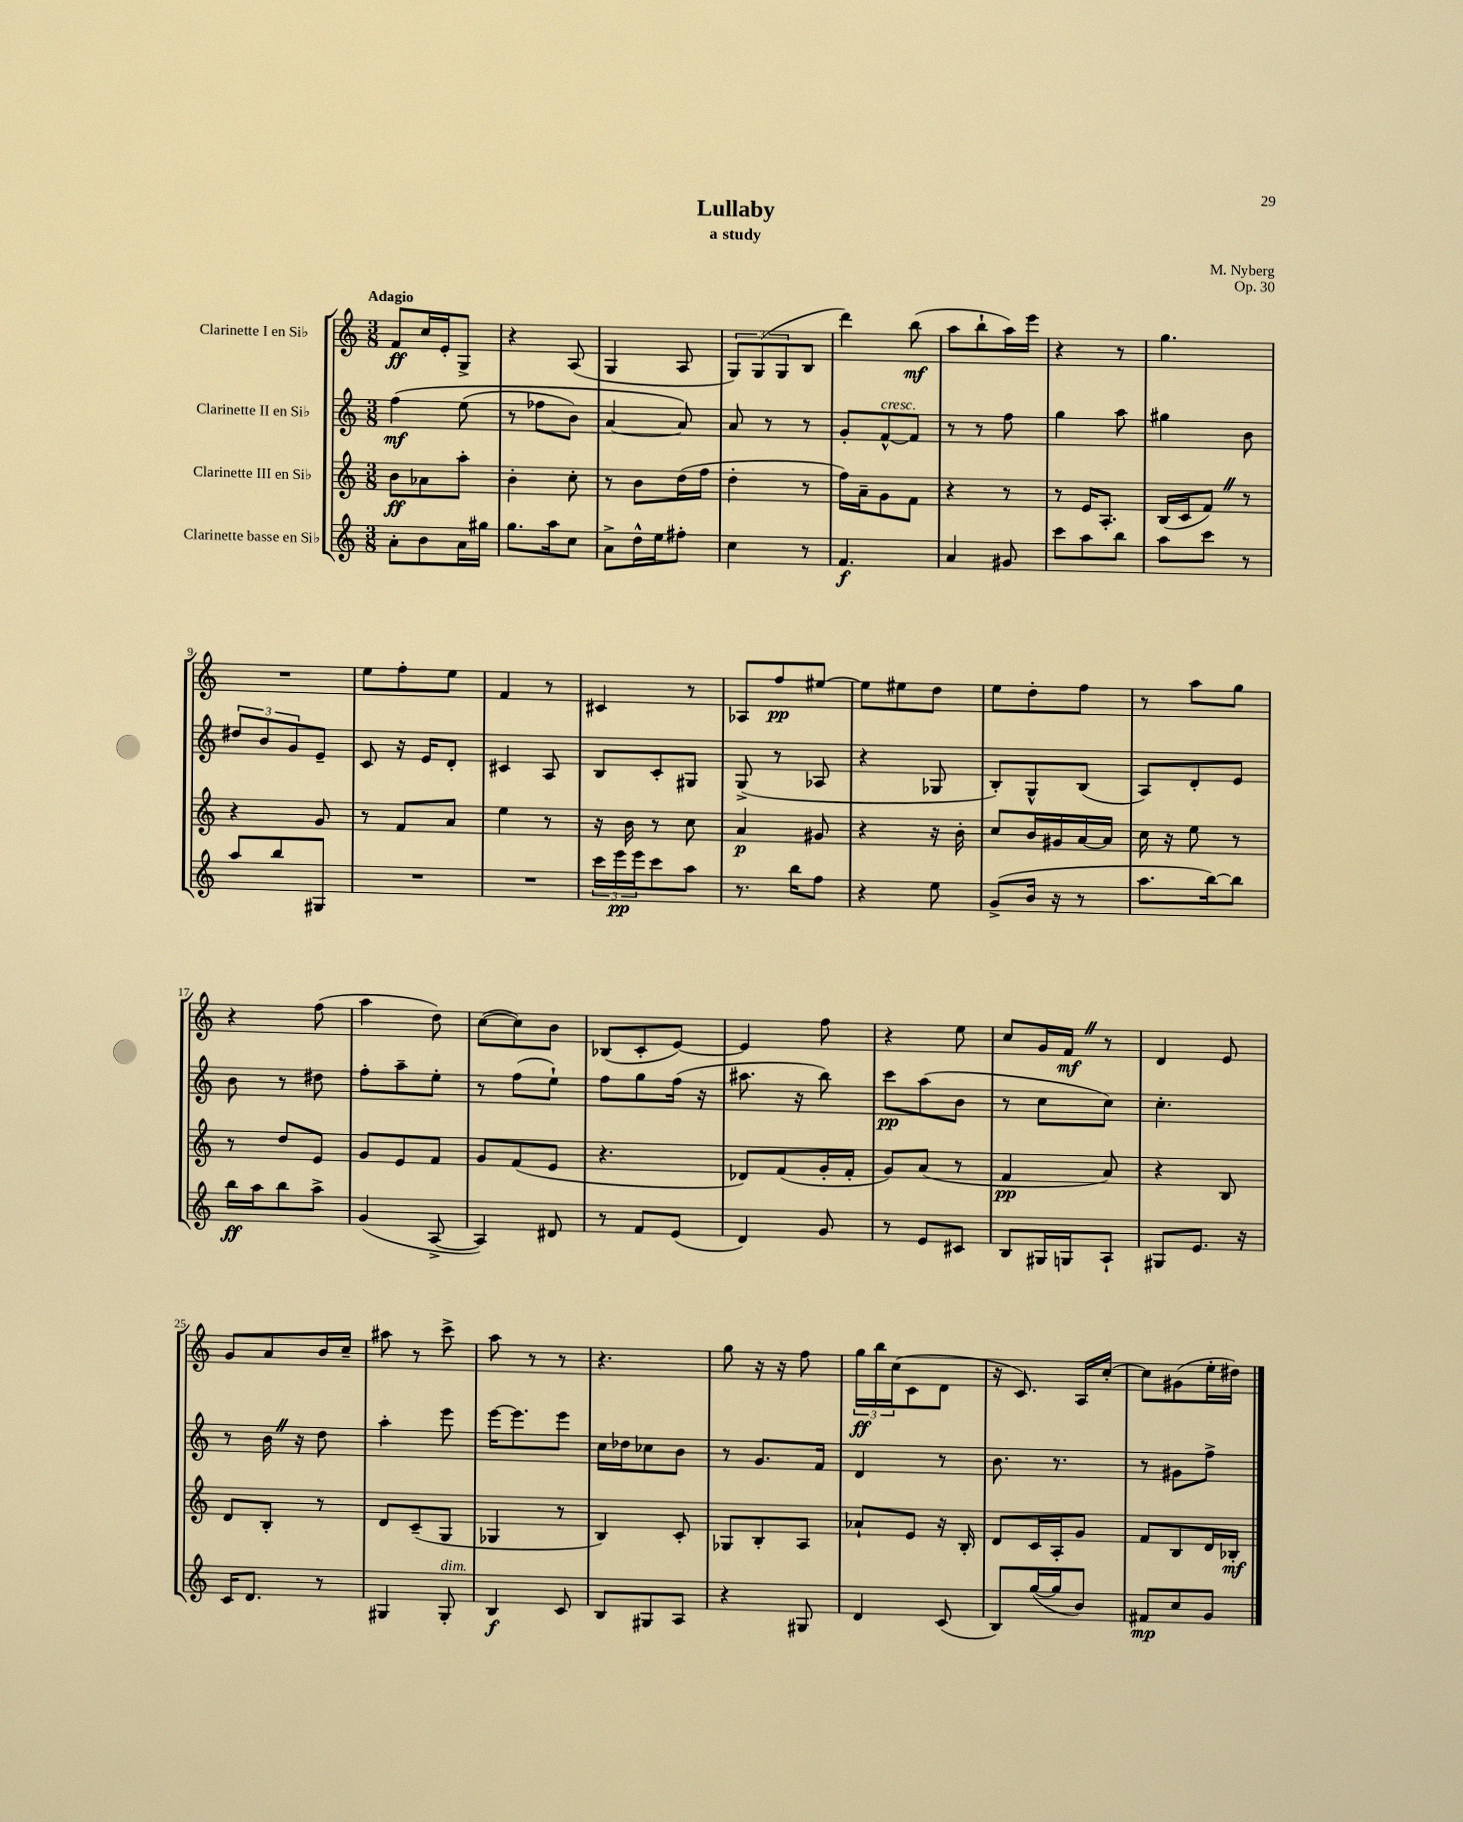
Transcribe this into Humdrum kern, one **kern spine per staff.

**kern	**kern	**kern	**kern
*staff4	*staff3	*staff2	*staff1
*clefG2	*clefG2	*clefG2	*clefG2
*k[]	*k[]	*k[]	*k[]
*M3/8	*M3/8	*M3/8	*M3/8
8a'\L	8b\L	&(4ff\	8f/L
8b\	8a-\	.	16cc/L
.	.	.	16e'/J
16a\L	8aa'\J	(8ee\	8G^/J
16gg#\JJ	.	.	.
=	=	=	=
8.gg\L	4b'\	8r	4r
.	.	8ff-\L	.
16aa\k	.	.	.
8cc\J	8cc'\	8b\J)	(8A/
=	=	=	=
8a^\L	8r	[4a/	4G/
16dd^^\L	8b\L	.	.
16ee\J	.	.	.
8ff#'\J	(16dd\L	8a/]&)	8A/
.	16ff\JJ	.	.
=	=	=	=
4cc\	4dd'\	8a/	12G/L)
.	.	.	(12G/
.	.	8r	.
.	.	.	12G/
8r	8r	8r	8B/J
=	=	=	=
4.f/	16ff\LL)	8g'/L	4ddd\)
.	16a~\J	.	.
.	8g\	[8f^^/	.
.	8f\J	8f/]J	(8bb\
=	=	=	=
4a/	4r	8r	8aa\L
.	.	8r	8bb`\
8g#/	8r	8ff\	16aa\L)
.	.	.	16eee\JJ
=	=	=	=
8ccc\L	8r	4gg\	4r
8aa\	16e/LK	.	.
.	8.A'/J	.	.
8bb\J	.	8aa\	8r
=	=	=	=
8aa\L	(16B/LL	4gg#\	4.gg\
.	16c/J	.	.
8ccc\J	8f/J)	.	.
8r	8r	8b\	.
=	=	=	=
8aa/L	4r	12dd#/L	4.r
.	.	12b/	.
8bb/	.	.	.
.	.	12g/	.
8G#/J	8g/	8e~/J	.
=	=	=	=
4.r	8r	8c/	8ee\L
.	8f/L	16r	8ff'\
.	.	16e/LK	.
.	8a/J	8d'/J	8ee\J
=	=	=	=
4.r	4ee\	4c#/	4f/
.	8r	8A/	8r
=	=	=	=
24ccc\LL	16r	8B/L	4c#/
24eee\	.	.	.
.	16b\	.	.
24eee\J	.	.	.
8ccc\	8r	8c'/	.
8aa\J	8cc\	8G#/J	8r
=	=	=	=
8.r	4a/	(8G^/	8A-/L
.	.	8r	8ff/
16bb\LK	.	.	.
8ff\J	8g#/	8A-/	[8ee#/J
=	=	=	=
4r	4r	4r	8ee#\]L
.	.	.	8ee#\
8ee\	16r	8G-/	8dd\J
.	16b'\	.	.
=	=	=	=
(8g^/L	8cc/L	8B'/L)	8ee\L
16b/Jk	16b/L	8G^^/	8dd'\
16r	16g#/	.	.
8r	[16a/	(8B/J	8ff\J
.	16a/]JJ	.	.
=	=	=	=
8.aa\L	16cc\	8A/L)	8r
.	16r	.	.
.	8ee\	8d'/	8aa\L
[16bb\k)	.	.	.
8bb\]J	8r	8e/J	8gg\J
=	=	=	=
16bb\LL	8r	8b\	4r
16aa\J	.	.	.
8bb\	8dd/L	8r	.
8aa^\J	8e/J	8dd#\	(8ff\
=	=	=	=
(4g/	8g/L	8ff'\L	4aa\
.	8e/	8aa~\	.
[8A^/	8f/J	8ee'\J	8dd\)
=	=	=	=
4A/])	8g/L	8r	([8cc\L
.	(8f/	(8ff\L	8cc\])
8d#/	8e/J	8ee`\J)	8b\J
=	=	=	=
8r	4.r	8ff\L	(8B-/L
8f/L	.	8gg\	8c'/
(8e/J	.	(16ff\Jk	[8e/J)
.	.	16r	.
=	=	=	=
4d/)	8d-/L)	8.aa#\	4e/]
.	(8f/	.	.
.	.	16r	.
8g/	16g'/L	8bb\)	8ff\
.	16f'/JJ	.	.
=	=	=	=
8r	8g/L)	8ccc\L	4r
8e/L	(8a/J	(8aa\	.
8c#/J	8r	8b\J	8ee\
=	=	=	=
8B/L	4f/	8r	8cc/L
16G#/L	.	8cc\L	16g/L
16G/J	.	.	16f/JJ
8A`/J	8a/)	8cc\J)	8r
=	=	=	=
8G#/L	4r	4.cc'\	4d/
8.e/J	.	.	.
.	8B/	.	8e/
16r	.	.	.
=	=	=	=
16c/LK	8d/L	8r	8g/L
8.d/J	.	.	.
.	8B'/J	16b\	8a/
.	.	16r	.
8r	8r	8dd\	16b/L
.	.	.	16cc~/JJ
=	=	=	=
4G#/	8d/L	4aa'\	8aa#\
.	(8c~/	.	8r
8G#'/	8G/J	8eee\	8ccc^\
=	=	=	=
4B/	4G-/	[16eee\LK	8aa\
.	.	8.eee\]	.
.	.	.	8r
8c/	8r	8eee\J	8r
=	=	=	=
8B/L	4B/)	16cc\LL	4.r
.	.	16dd-\J	.
8G#/	.	8cc-\	.
8A/J	8c'/	8b\J	.
=	=	=	=
4r	8G-/L	8r	8gg\
.	8B'/	8.g/L	16r
.	.	.	16r
8G#/	8A/J	.	8ff\
.	.	16f/Jk	.
=	=	=	=
4d/	8a-`/L	4d/	24gg\LL
.	.	.	24bb\
.	.	.	(24cc\J
.	8e/J	.	8c\
(8c/	16r	8r	8d\J
.	16B'/	.	.
=	=	=	=
8B/L)	8d/L	8.b\	16r
.	.	.	8.c/)
([16gg/L	16c/L	.	.
16gg/]J	16A'/J	8.r	.
8b/J)	8g/J	.	16A/LL
.	.	.	[16cc'/JJ
=	=	=	=
8f#/L	8f/L	8r	8cc\]L
8cc/	8B/	8g#\L	(8g#\
8g/J	16d/L	8ff^\J	16ee'\L
.	16B-'/JJ	.	16dd#\JJ)
==	==	==	==
*-	*-	*-	*-
